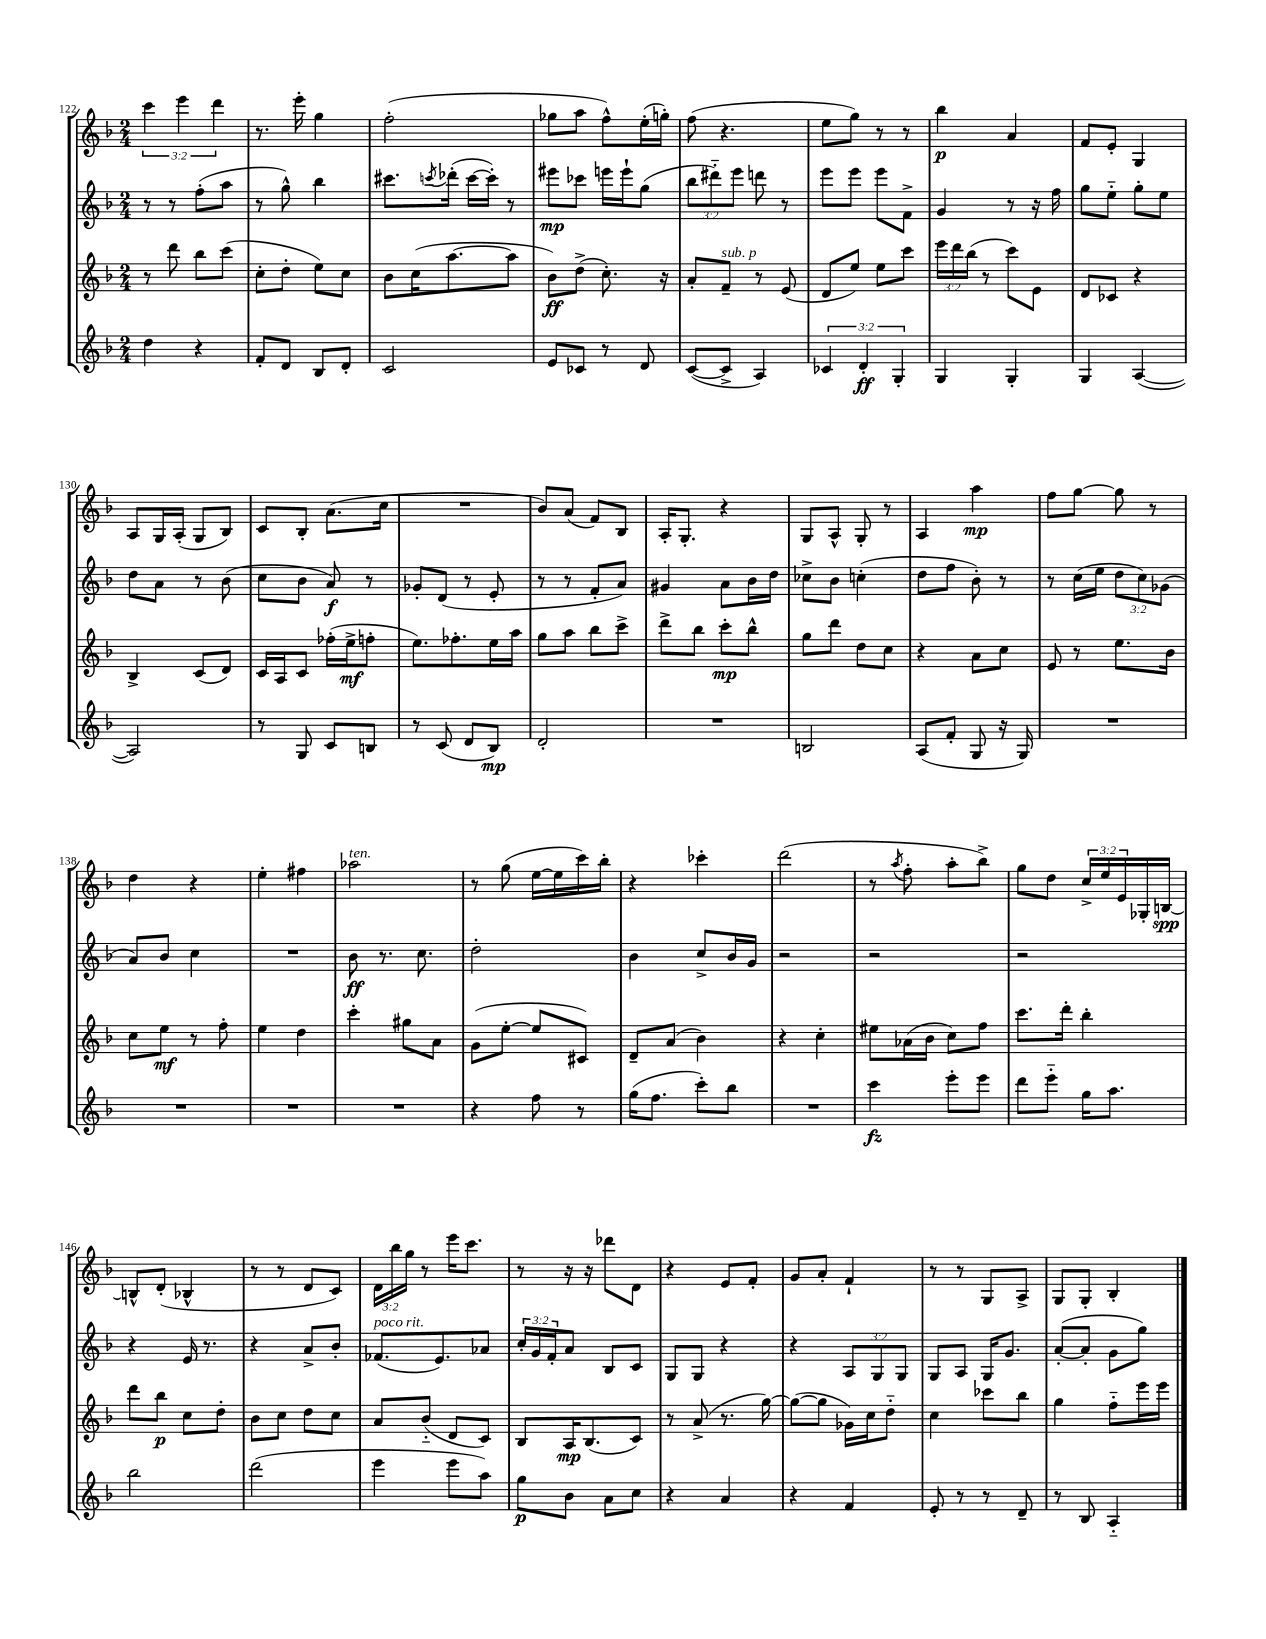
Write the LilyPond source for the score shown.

<<
\new StaffGroup <<
\new Staff = "s0" {
    \clef treble \key f \major \numericTimeSignature \time 2/4 \override Staff.TupletNumber.text = #tuplet-number::calc-fraction-text
    \tuplet 3/2 { c'''4 e'''4 d'''4 } |
    r8. e'''16-. g''4 |
    f''2-.( |
    ges''8 a''8 f''8-^) e''16-.( g''16-.) |
    f''8( r4. |
    e''8 g''8) r8 r8 |
    bes''4\p a'4 |
    f'8 e'8-. g4 |
    a8 g16 a16-.( g8 bes8) |
    c'8 bes8-. a'8.( c''16 |
    R2 |
    bes'8) a'8( f'8) bes8 |
    a16-. g8.-. r4 |
    g8 a8-^ g8-. r8 |
    a4 a''4\mp |
    f''8 g''8~ g''8 r8 |
    d''4 r4 |
    e''4-. fis''4 |
    aes''2^\markup { \italic "ten." } |
    r8 g''8( e''16~ e''16 c'''16) bes''16-. |
    r4 ces'''4-. |
    d'''2( |
    r8 \acciaccatura { a''8 } f''8-. a''8-. bes''8->) |
    g''8 d''8 \tuplet 3/2 { c''16-> e''16 e'16 } ges16-. b16~\spp |
    b8-^ d'8-.( bes4-^ |
    r8 r8 d'8 c'8) |
    \tuplet 3/2 { d'16 bes''16 g''16 } r8 e'''16 c'''8. |
    r8 r16 r16 des'''8 d'8 |
    r4 e'8 f'8-. |
    g'8 a'8-. f'4-! |
    r8 r8 g8 a8-> |
    g8 g8-. bes4-. \bar "|." |
}
\new Staff = "s1" {
    \clef treble \key f \major \numericTimeSignature \time 2/4 \override Staff.TupletNumber.text = #tuplet-number::calc-fraction-text
    r8 r8 f''8-.( a''8 |
    r8 g''8-^) bes''4 |
    cis'''8. \acciaccatura { c'''8 } des'''16-.( c'''16~ c'''16-.) r8 |
    eis'''8\mp ces'''8 e'''16 e'''16-! g''8( |
    \tuplet 3/2 { bes''8 dis'''8-_) e'''8 } d'''8 r8 |
    e'''8 e'''8 e'''8 f'8-> |
    g'4 r8 r16 f''16 |
    g''8 e''8-_ g''8-. e''8 |
    d''8 a'8 r8 bes'8( |
    c''8 bes'8 a'8\f) r8 |
    ges'8-. d'8( r8 e'8-. |
    r8 r8 f'8-. a'8) |
    gis'4 a'8 bes'16 d''16 |
    ces''8-> bes'8 c''4-.( |
    d''8 f''8 bes'8-.) r8 |
    r8 c''16( e''16 \tuplet 3/2 { d''8 c''8) ges'8( } |
    a'8) bes'8 c''4 |
    R2 |
    bes'8\ff r8. c''8. |
    d''2-. |
    bes'4 c''8-> bes'16 g'16 |
    r2 |
    r2 |
    r2 |
    r4 e'16 r8. |
    r4 a'8-> bes'8-. |
    fes'8.^\markup { \italic "poco rit." }( e'8.) aes'8 |
    \tuplet 3/2 { c''16-. g'16 f'16-. } a'8 bes8 c'8 |
    g8 g8 r4 |
    r4 \tuplet 3/2 { a8 g8 g8 } |
    g8 a8 g16 g'8. |
    a'8~-.( a'8-. g'8 g''8) \bar "|." |
}
\new Staff = "s2" {
    \clef treble \key f \major \numericTimeSignature \time 2/4 \override Staff.TupletNumber.text = #tuplet-number::calc-fraction-text
    r8 d'''8 bes''8 c'''8( |
    c''8-. d''8-. e''8) c''8 |
    bes'8 c''16( a''8.~ a''8 |
    bes'8\ff) d''8->( c''8.-.) r16 |
    a'8-. f'8--^\markup { \italic "sub. p" } r8 e'8( |
    d'8 e''8) e''8 c'''8 |
    \tuplet 3/2 { e'''16 d'''16 bes''16( } r8 c'''8) e'8 |
    d'8 ces'8 r4 |
    bes4-> c'8( d'8) |
    c'16 a16 c'8 fes''16-.( e''16->\mf f''8-. |
    e''8.) fes''8.-. e''16 a''16 |
    g''8 a''8 bes''8 c'''8-> |
    d'''8-> bes''8 c'''8-.\mp bes''8-^ |
    g''8 d'''8 d''8 c''8 |
    r4 a'8 c''8 |
    e'8 r8 e''8. bes'16 |
    c''8 e''8\mf r8 f''8-. |
    e''4 d''4 |
    c'''4-. gis''8 a'8 |
    g'8( e''8~-. e''8 cis'8) |
    d'8-- a'8( bes'4) |
    r4 c''4-. |
    eis''8 aes'16( bes'16 c''8) f''8 |
    c'''8. d'''16-. bes''4-. |
    d'''8 bes''8\p c''8 d''8-. |
    bes'8 c''8 d''8 c''8 |
    a'8 bes'8-_( d'8 c'8) |
    bes8 a16\mp bes8.( c'8) |
    r8 a'8->( r8. g''16~) |
    g''8~( g''8 ges'16) c''16 d''8-_ |
    c''4 ces'''8 bes''8 |
    g''4 f''8-_ e'''16 e'''16 \bar "|." |
}
\new Staff = "s3" {
    \clef treble \key f \major \numericTimeSignature \time 2/4 \override Staff.TupletNumber.text = #tuplet-number::calc-fraction-text
    d''4 r4 |
    f'8-. d'8 bes8 d'8-. |
    c'2 |
    e'8 ces'8 r8 d'8 |
    c'8~( c'8-> a4) |
    \tuplet 3/2 { ces'4 d'4-.\ff g4-. } |
    g4 g4-. |
    g4 a4~( |
    a2) |
    r8 g8 c'8 b8 |
    r8 c'8( d'8 bes8\mp) |
    d'2-. |
    R2 |
    b2 |
    a8( f'8-. g8 r16 g16) |
    R2 |
    R2 |
    R2 |
    R2 |
    r4 f''8 r8 |
    g''16( f''8. c'''8-.) bes''8 |
    R2 |
    c'''4\fz e'''8-. e'''8 |
    d'''8 e'''8-_ g''16 a''8. |
    bes''2 |
    d'''2( |
    e'''4 e'''8 a''8) |
    g''8\p bes'8 a'8 c''8 |
    r4 a'4 |
    r4 f'4 |
    e'8-. r8 r8 d'8-- |
    r8 bes8 a4-_ \bar "|." |
}
>>
>>
\layout { \context { \Score currentBarNumber = #122 } }
